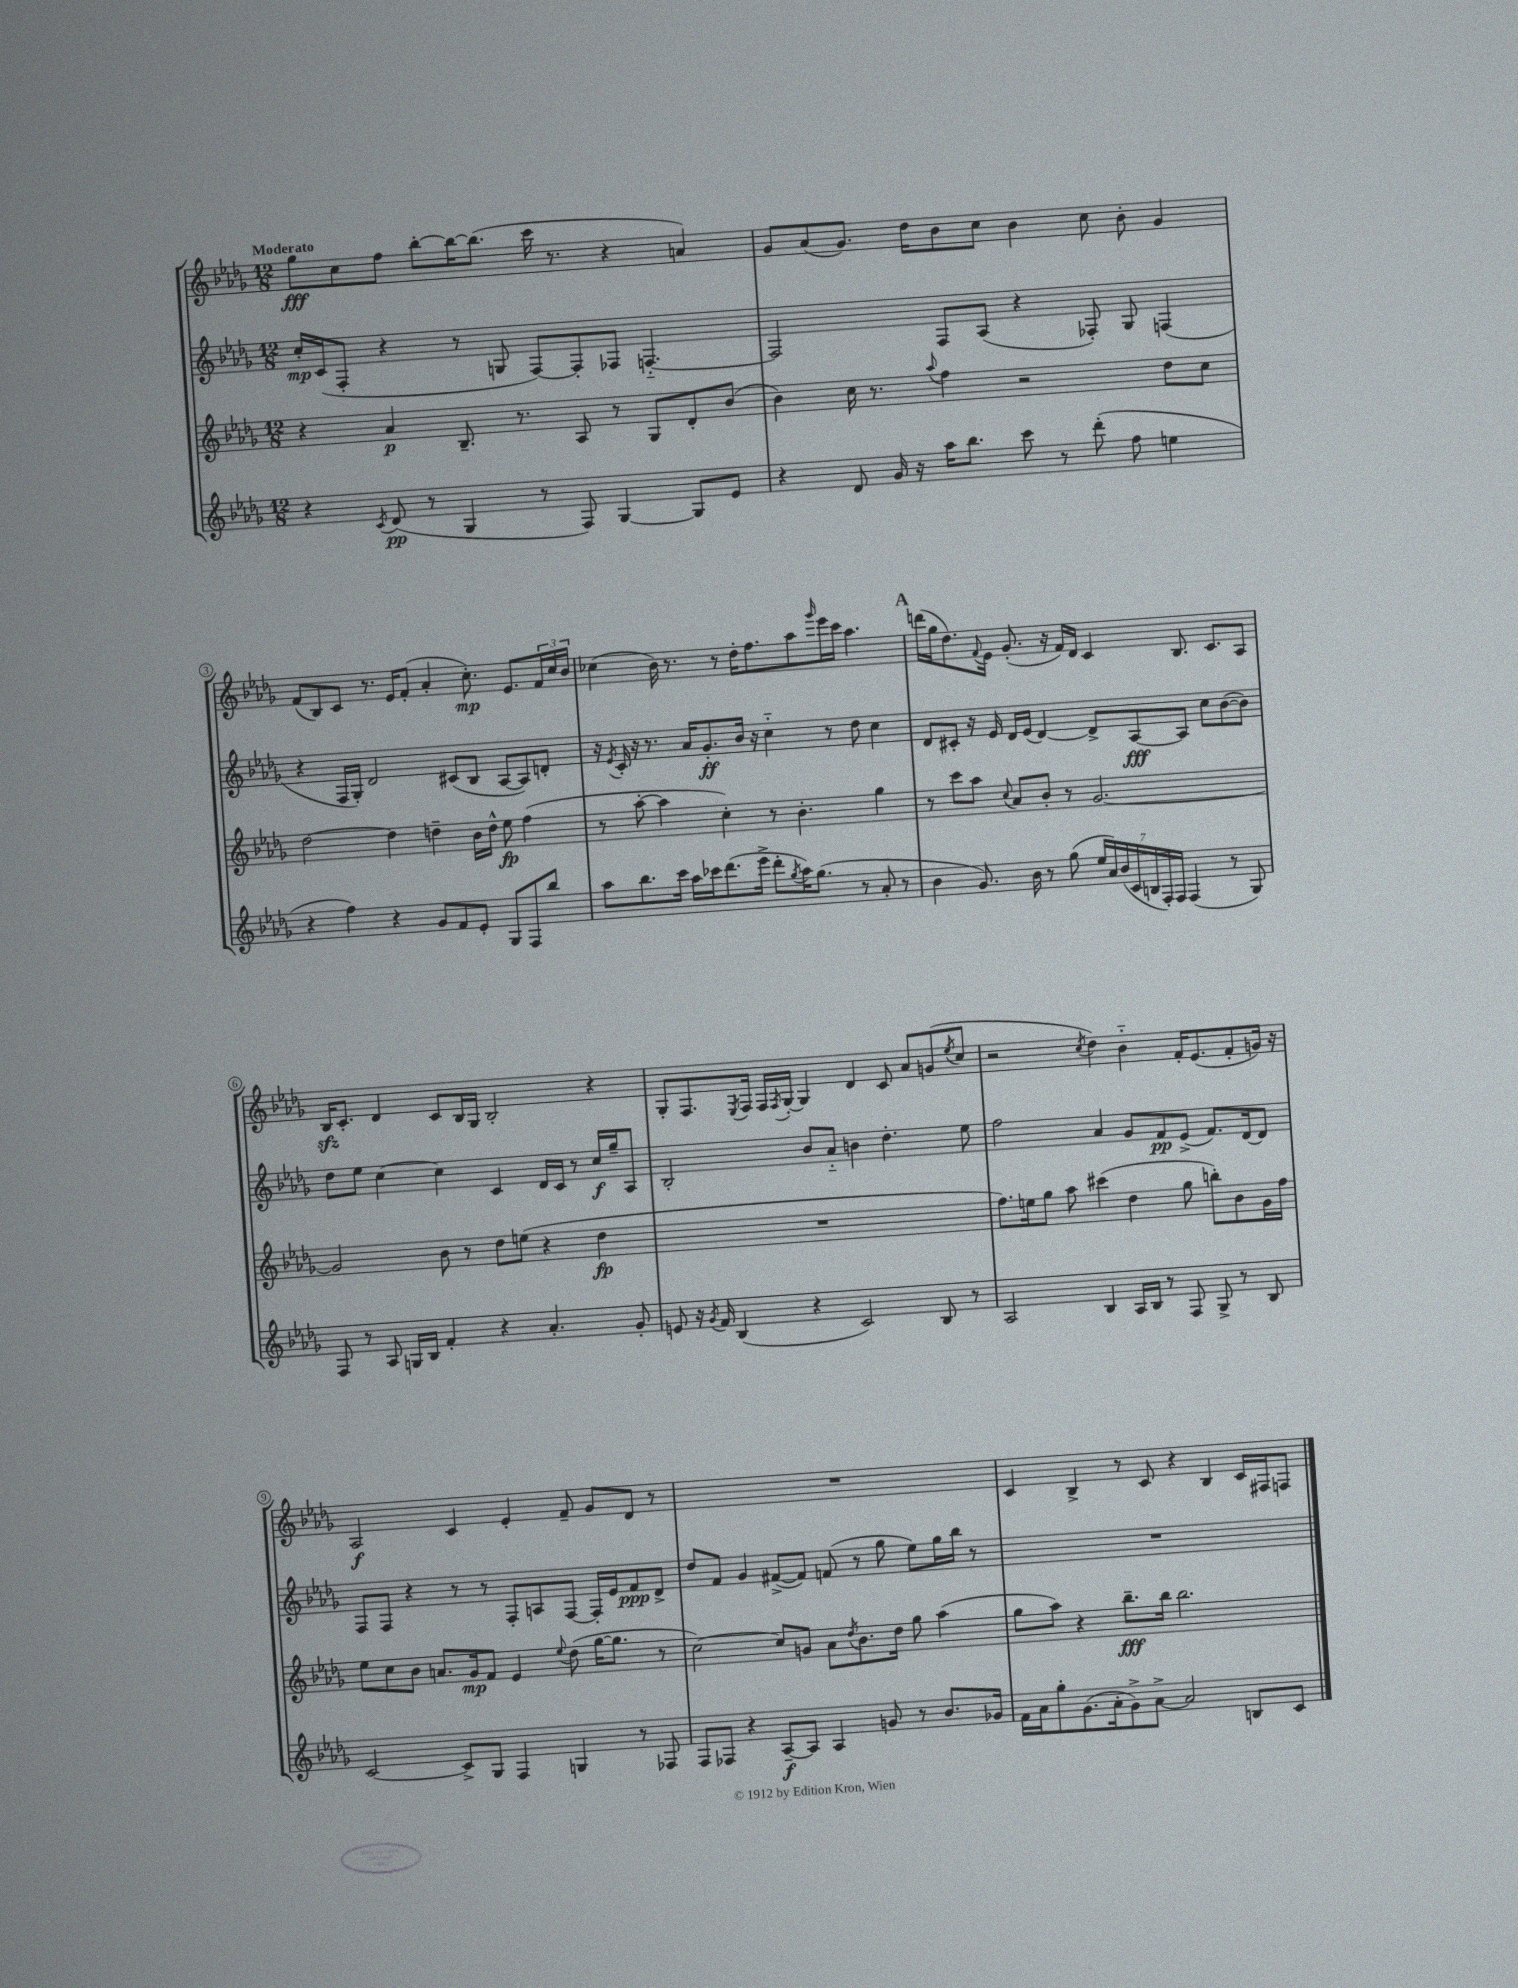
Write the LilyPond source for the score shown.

<<
\new StaffGroup <<
\new Staff = "s0" {
    \clef treble \key des \major \numericTimeSignature \time 12/8 \tempo "Moderato"
    ges''8\fff c''8 f''8 bes''8~-. bes''16~ bes''8.( c'''16 r8. r4 a'4) |
    ges'8 aes'8( ges'8.) des''16 bes'8 c''8 bes'4 c''8 bes'8-. ges'4 |
    f'8( bes8) c'8 r8. ees'16 f'8-.( aes'4-. c''8.-.\mp) ees'8. \tuplet 3/2 { f'16 c''16 bes'16 } |
    ces''4( bes'16) r8. r8 des''16-. f''8. aes''8 \grace { ges'''16 } ees'''16 c'''16 aes''4. |
    \mark \markup { \bold "A" } d'''16( ges''16 des''8.) \appoggiatura { f'8 } ees'16 ges'8.-.( r16 f'16) des'16 c'4 bes8. c'8. aes8 |
    bes16\sfz c'8.-. des'4 c'8 bes16 ges16 bes2-. r4 |
    ges8-. f8. \acciaccatura { ees8 } f16 f16 \acciaccatura { f8 } ges16~-. ges4 des'4 c'8 aes'8 g'8( \acciaccatura { ees''8 } c''8 |
    r2 \acciaccatura { c''8 } des''4) bes'4-_ f'16-. ees'8.( f'8-. g'16) r16 |
    aes2\f c'4 ees'4-. f'8-- ges'8 des'8 r8 |
    R1. |
    c'4 bes4-> r8 c'8 r4 bes4 c'16 fis16 f8 \bar "|." |
}
\new Staff = "s1" {
    \clef treble \key des \major \numericTimeSignature \time 12/8
    c''16-.\mp c'16( f8-. r4 r8 g8 f8~) f8-. fes8 f4.~-_ |
    f2 f8 aes8( r4 fes8-.) ges8 f4( |
    r4 f16 ges16-.) des'2 cis'8( bes8 aes8~ aes8) d'8-. |
    r16 \acciaccatura { ees'8 } c'16-. r16 r8. aes'16 ges'8.-.\ff bes'16 r16 c''4-_ r8 des''8 c''4 |
    \mark \markup { \bold "A" } des'8 cis'8-. r16 ees'16 des'16 ees'16( des'4~) des'8-> aes8~\fff aes8 c''8 bes'8~( bes'8) |
    des''8 ees''8 c''4~ c''4 c'4 des'16 c'16 r8 c''16\f ges''16-- aes8 |
    bes2-. bes'8 aes'8-_ b'4 des''4.-. ees''8 |
    f''2 aes'4 ges'8 f'8\pp ees'8->( f'8.) des'16~ des'8 |
    f8 f8 r4 r8 r8 f8-. a8 f8~ f16-. ees'16 f'8\ppp des'8-> |
    des''8 f'8 ges'4 fis'8~->( fis'8) f'8( r8 ges''8 ees''8) ges''16 bes''16 r8 |
    R1. \bar "|." |
}
\new Staff = "s2" {
    \clef treble \key des \major \numericTimeSignature \time 12/8
    r4 aes'4\p bes8.-- r8. aes8 r8 ges8 des'8-. bes'8( |
    bes'4) c''16 r8. \appoggiatura { aes''8 } f''4 r2 des''8 c''8 |
    des''2~ des''4 d''4-- bes'16 d''16-^ ees''8\fp f''4( |
    r8 aes''8~-. aes''4 c''4-.) r8 bes'4.-. ges''4 |
    \mark \markup { \bold "A" } r8 c'''8 aes''8 \appoggiatura { c''8 } aes'8 bes'8-. r8 ges'2.~ |
    ges'2 bes'8 r8 des''8 e''8( r4 des''4\fp |
    R1. |
    f''8.) e''16 ges''8 aes''8 cis'''4( des''4 ges''8 b''8-.) bes'8 ges'16 f''16 |
    ees''8 c''8 bes'8 a'8. ges'16\mp f'8 ees'4 \appoggiatura { ees''8 } des''8( ges''16~ ges''8. r8 |
    c''2~) c''8 g'8 aes'8 \acciaccatura { des''8 } bes'8. des''16 ges''8 aes''4( |
    ges''8 aes''8) r4 bes''8.--\fff bes''16 bes''2. \bar "|." |
}
\new Staff = "s3" {
    \clef treble \key des \major \numericTimeSignature \time 12/8
    r4 \acciaccatura { c'8 } des'8\pp( r8 ges4 r8 f8) ges4~ ges8 ees'8 |
    r4 des'8 ges'16 r16 aes''16 bes''8. c'''8 r8 des'''8-.( f''8 e''4 |
    r4 f''4) r4 ges'8 f'8 ees'8-. ges8 f8 bes''8 |
    aes''8 bes''8. c'''16 aes''16 ces'''16 des'''8.( ees'''16-> des'''8-. \acciaccatura { ges''8 } aes''16) ges''8.( r8 aes'8-. r8 |
    \mark \markup { \bold "A" } bes'4 ges'8.) bes'16 r8 ges''8( \tuplet 7/4 { ees''16 aes'16) bes'16( c'16 b16 f16-.) f16 } f4( r8 ges8) |
    f8 r8 aes8 g16 bes16 f'4-. r4 aes'4.-. ges'8-. |
    e'8 r16 \acciaccatura { ges'8 } f'16 bes4( r4 c'2) bes8 r8 |
    aes2 bes4 aes16 bes16 r8 f8 ges8-> r8 bes8 |
    c'2~ c'8-> ges8 f4 g4 r8 fes8 |
    f8 fes8 r4 aes8~--\f aes8 aes4 g'8 r8 bes'8. ges'16 |
    f'16 aes'16 ges''8-. ges'8.( aes'16-. ges'8->) aes'8~-> aes'2 b8 c'8 \bar "|." |
}
>>
>>
\layout { \context { \Score \override BarNumber.stencil = #(make-stencil-circler 0.1 0.3 ly:text-interface::print) } }
